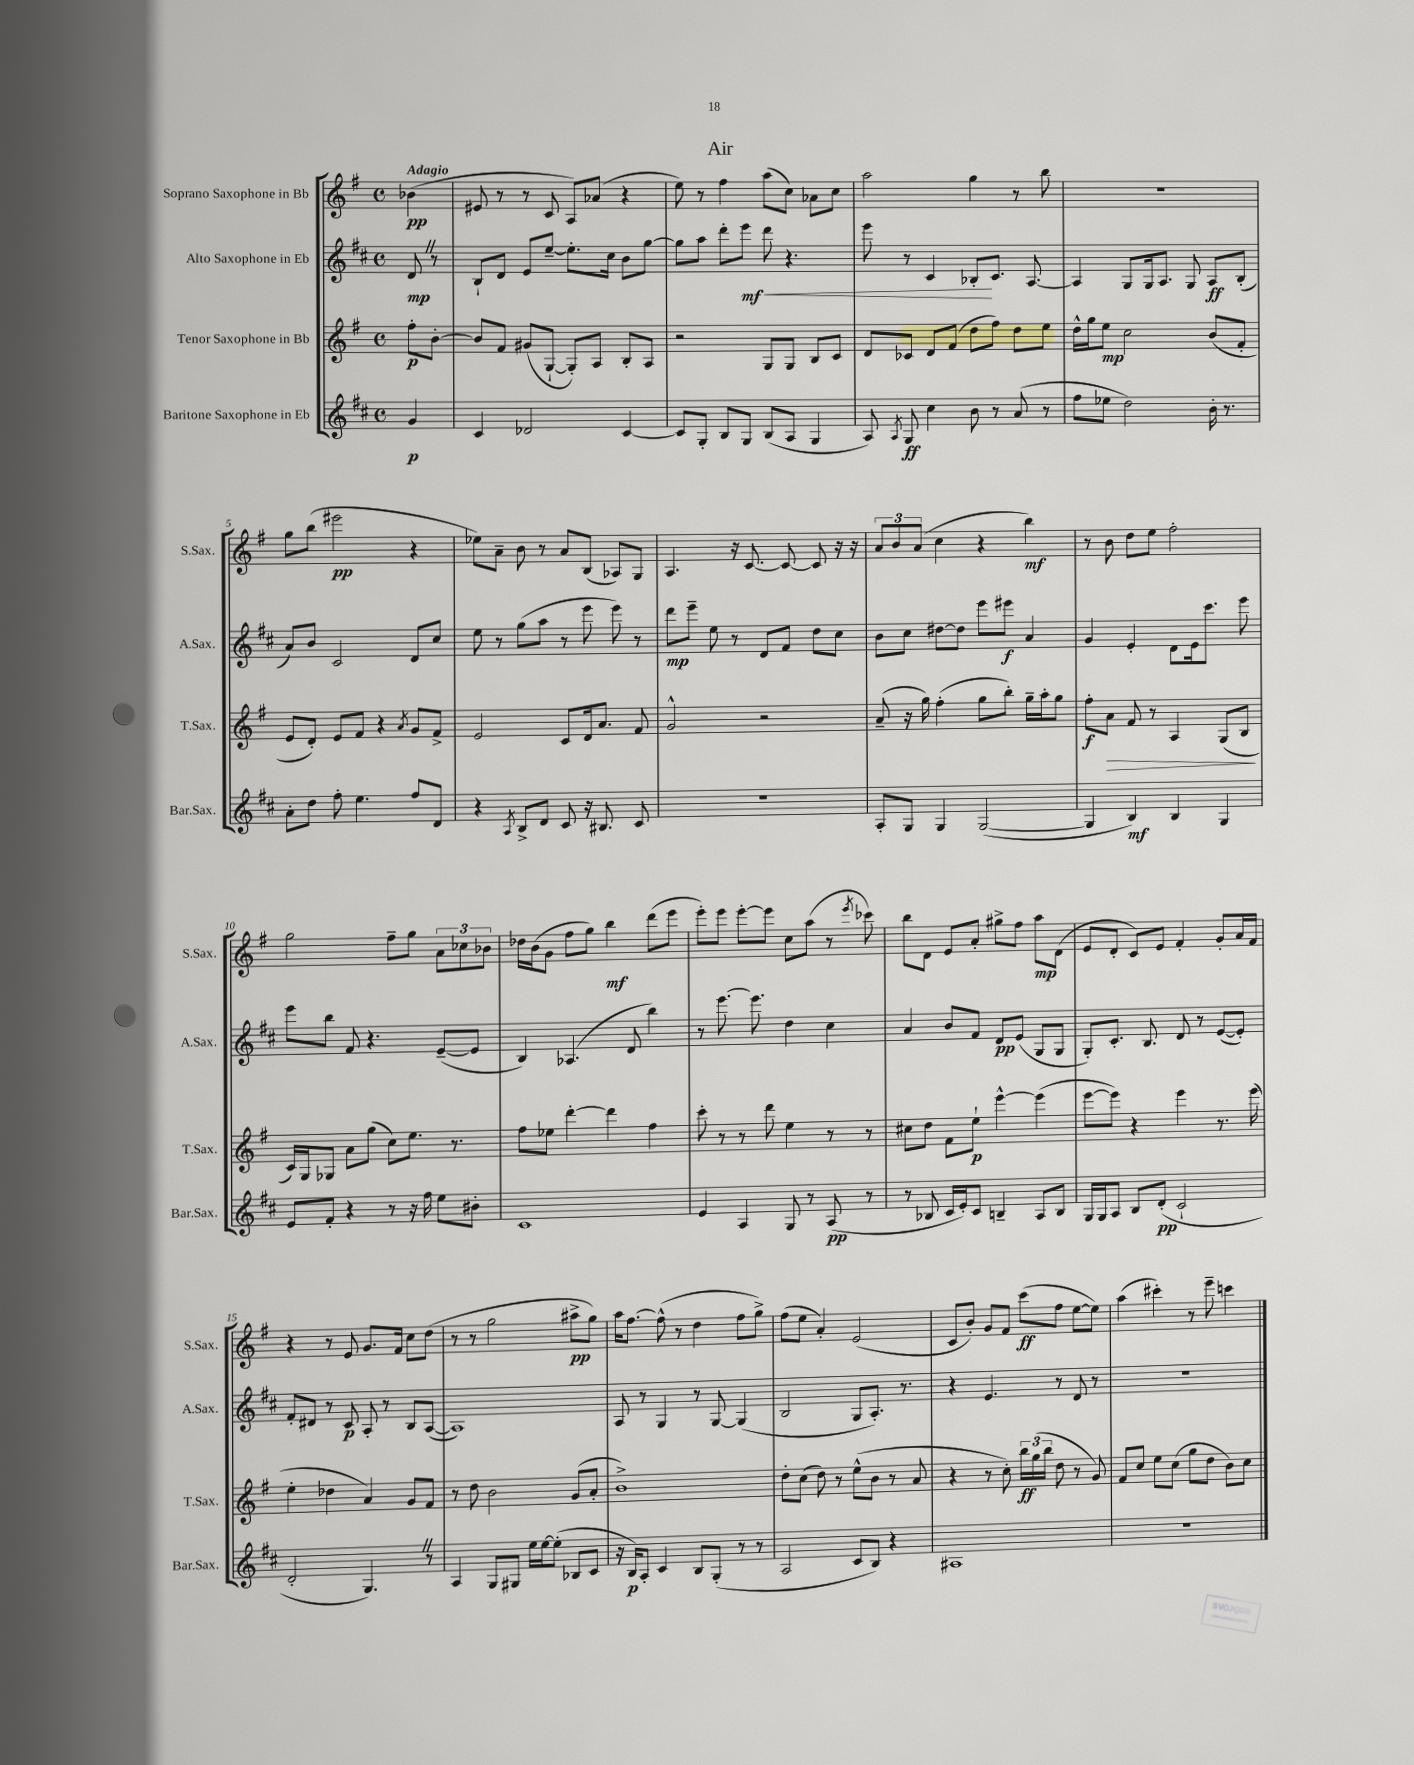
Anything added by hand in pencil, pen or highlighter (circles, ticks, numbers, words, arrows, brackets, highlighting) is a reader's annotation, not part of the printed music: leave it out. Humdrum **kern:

**kern	**kern	**kern	**kern
*staff4	*staff3	*staff2	*staff1
*clefG2	*clefG2	*clefG2	*clefG2
*k[f#c#]	*k[f#]	*k[f#c#]	*k[f#]
*M4/4	*M4/4	*M4/4	*M4/4
*met(c)	*met(c)	*met(c)	*met(c)
4g/	8ff#'\L	8d/	(4b-\
.	[8b'\J	8r	.
=	=	=	=
4c#/	8b/]L	8B`/L	8e#/
.	8f#/J	8d/J	8r
2d-/	(8g#/L	8e/L	8r
.	[8G`/J	[8ee~/J	8c/
.	8G'/]L)	8.ee'\]L	8A/L)
.	8A/J	.	(8a-/J
.	.	16cc#\Jk	.
[4c#/	8B'/L	8b\L	4r
.	8A/J	[8gg\J	.
=	=	=	=
8c#/]L	2r	8gg\]L	8ee\)
8G'/J	.	8aa\J	8r
8B/L	.	8ddd'\L	4ff#\
8G/J	.	8eee\J	.
(8B/L	8G/L	8ddd\	(8aa\L
8A/J	8G/J	4.r	8cc\J)
4G/	8B/L	.	8a-\L
.	8c/J	.	8cc\J
=	=	=	=
8A/)	8d/L	8eee\	2aa\
8qA/	.	.	.
8G/	8c-/J	8r	.
4cc#\	8d/L	4c#/	.
.	(8f#/J	.	.
8b\	8dd\L	8B-'/L	4gg\
8r	8ff#\J)	8.c#/J	.
(8a/	8dd\L	.	8r
.	.	[8.A/	.
8r	8ee\J	.	8bb\
=	=	=	=
8ff#\L	16dd^^\LL	4A/]	1r
.	16gg\J	.	.
8ee-\J	8ee\J	.	.
2dd\)	2cc\	8G/L	.
.	.	16G/k	.
.	.	8.A/J	.
.	.	8G/	.
16b'\	(8b/L	8A/L	.
8.r	.	.	.
.	8f#'/J	(8B'/J	.
=	=	=	=
8a'\L	8e/L	8a/L)	8gg\L
8dd\J	8d'/J)	8b/J	(8bb\J
8ff#'\	8e/L	2c#/	2eee#\
4.ee\	8f#/J	.	.
.	4r	.	.
.	8qa/	.	.
8ff#/L	8g/L	8d/L	4r
8d/J	8f#^/J	8cc#/J	.
=	=	=	=
4r	2e/	8ee\	8ee-\L)
.	.	8r	8a~\J
8qA/	.	.	.
8B^/L	.	(8gg\L	8b\
8d/J	.	8aa\J	8r
8c#/	8c/L	8r	8a/L
16r	16d/k	8eee\	(8B/J
8.B#/	8.a/J	.	.
.	.	8eee\)	8A-/L)
8c#/	8f#/	8r	8G/J
=	=	=	=
1r	2g^^/	8ddd\L	4.A/
.	.	8eee~\J	.
.	.	8ee\	.
.	.	8r	16r
.	.	.	[8.c/
.	2r	8d/L	.
.	.	8f#/J	8c/_
.	.	8dd\L	8c/]
.	.	8cc#\J	16r
.	.	.	16r
=	=	=	=
8A'/L	(8a~/	8b\L	12a/L
.	.	.	12b/
8G/J	16r	8cc#\J	.
.	.	.	(12a/J
.	16gg\)	.	.
4G/	(4ff#'\	[8dd#\L	4cc\
.	.	8dd#\]J	.
([2G/	8gg\L	8eee\L	4r
.	8bb'\J)	8eee#\J	.
.	16gg~\LL	4a/	4bb\)
.	16aa'\J	.	.
.	8gg\J	.	.
=	=	=	=
4G/]	8ff#'\L	4g/	8r
.	8a\J	.	8b\
4B/)	8f#/	4e'/	8dd\L
.	8r	.	8ee\J
4B/	4A/	8d\L	2ff#'\
.	.	16e\k	.
.	.	8.ccc#\J	.
4G/	(8G/L	.	.
.	8B/J	8eee\	.
=	=	=	=
8e/L	16c/LL)	8eee\L	2gg\
.	16G/J	.	.
8f#'/J	8G-/J	8bb\J	.
4r	8a\L	8f#/	.
.	(8gg\J	4.r	.
8r	8cc\L)	.	8ff#~\L
16r	8.ee\J	.	8gg\J
16ff#\	.	.	.
8ee\L	.	([8e~/L	12a\L
.	8.r	.	.
.	.	.	12cc-\
8b#'\J	.	8e/]J	.
.	.	.	12b-\J
=	=	=	=
1c#	8ff#\L	4B/)	16dd-\LL
.	.	.	(16b\J
.	8ee-\J	.	8g\J
.	[4ddd'\	(4.A-/	8ff#\L
.	.	.	8gg\J)
.	4ddd\]	.	4bb\
.	.	8d/	.
.	4ff#\	4bb\)	(8ddd\L
.	.	.	8eee\J
=	=	=	=
4e/	8ccc'\	8r	8eee'\L)
.	8r	[8.eee\	8eee\J
4A/	8r	.	[8eee'\L
.	.	8.eee\]	.
.	8ddd\	.	8eee\]J
8G/	4ee\	4dd\	8cc\L
8r	.	.	(8aa\J
(8A/	8r	4cc#\	8r
.	.	.	8qeee/
8r	8r	.	8ccc-\)
=	=	=	=
8r	8cc#\L	4a/	8bb\L
8B-/	8dd\J	.	8d\J
16c#/LL	8f#\L	8b/L	8e/L
16e'/J)	.	.	.
8c#/J	8ee`\J	8f#/J	8a'/J
4B~/	[4eee^^\	8d/L	8gg#^\L
.	.	(8e/J	8ff#\J
8A/L	(4eee\]	8G/L	8aa\L
8B/J	.	8G/J	(8d\J
=	=	=	=
16G/LL	[8eee\L	8G'/L)	8e/L
16G/J	.	.	.
8A/J	8eee\]J)	8.c#'/J	8d'/J
8B/L	4r	.	8c/L)
.	.	8.B/	.
(8d'/J	.	.	8e/J
2c#`/	4eee\	8d/	4f#'/
.	.	8r	.
.	8.r	([8e/L	8g'/L
.	.	8e'/]J)	16a/L
.	(16eee\	.	16f#/JJ
=	=	=	=
2d'/	4ee'\	8f#'/L	4r
.	.	8d#/J	.
.	4dd-\	8r	8r
.	.	8c#/	8e/
4.G/)	4a/)	8A'/	8.g/L
.	.	8r	.
.	.	.	16f#/Jk
.	8g/L	8B/L	8cc\L
8r	8f#/J	([8A/J	(8dd\J
=	=	=	=
4A/	8r	1A])	8r
.	8dd\	.	8r
8G/L	2b\	.	2gg\
8G#/J	.	.	.
16ee\LL	.	.	.
[16ee\J	.	.	.
(8ee'\]J	.	.	.
8B-/L	(8g/L	.	8aa#^\L
8c#/J	8a'/J	.	8gg\J)
=	=	=	=
16r	1b^)	8A/	16aa\LK
16B/LK)	.	.	[8.ff#\J
8A'/J	.	8r	.
4c#/	.	4G/	(8ff#^^\]
.	.	.	8r
8B/L	.	8r	4dd\
(8G'/J	.	[8G/	.
8r	.	(4G/]	8ff#\L
8r	.	.	8gg^\J)
=	=	=	=
2A/	8dd'\L	2B/	(8ff#\L
.	(8cc\J	.	8ee\J
.	8dd\)	.	4a'/)
.	8r	.	.
8c#/L	(8ee^^\L	8G/L	(2e/
8B/J)	8b\J	8.A'/J)	.
4r	8r	.	.
.	.	8.r	.
.	8a/	.	.
=	=	=	=
1A#	4r	4r	8c/L
.	.	.	8b'/J)
.	8r	4.e/	8g/L
.	8cc'\)	.	8f#/J
.	24bb\LL	.	(8ccc\L
.	(24gg\	.	.
.	24bb\JJ	.	.
.	8dd\	8r	8ff#\J
.	8r	8d/	[8ee\L
.	8g/)	8r	8ee\]J)
=	=	=	=
1r	8f#/L	1r	(4aa\
.	8cc/J	.	.
.	8ee\L	.	4ccc#'\)
.	(8cc\J	.	.
.	8gg\L	.	8r
.	8dd\J	.	8eee~\
.	8b\L)	.	4ccc\
.	8cc\J	.	.
==	==	==	==
*-	*-	*-	*-
